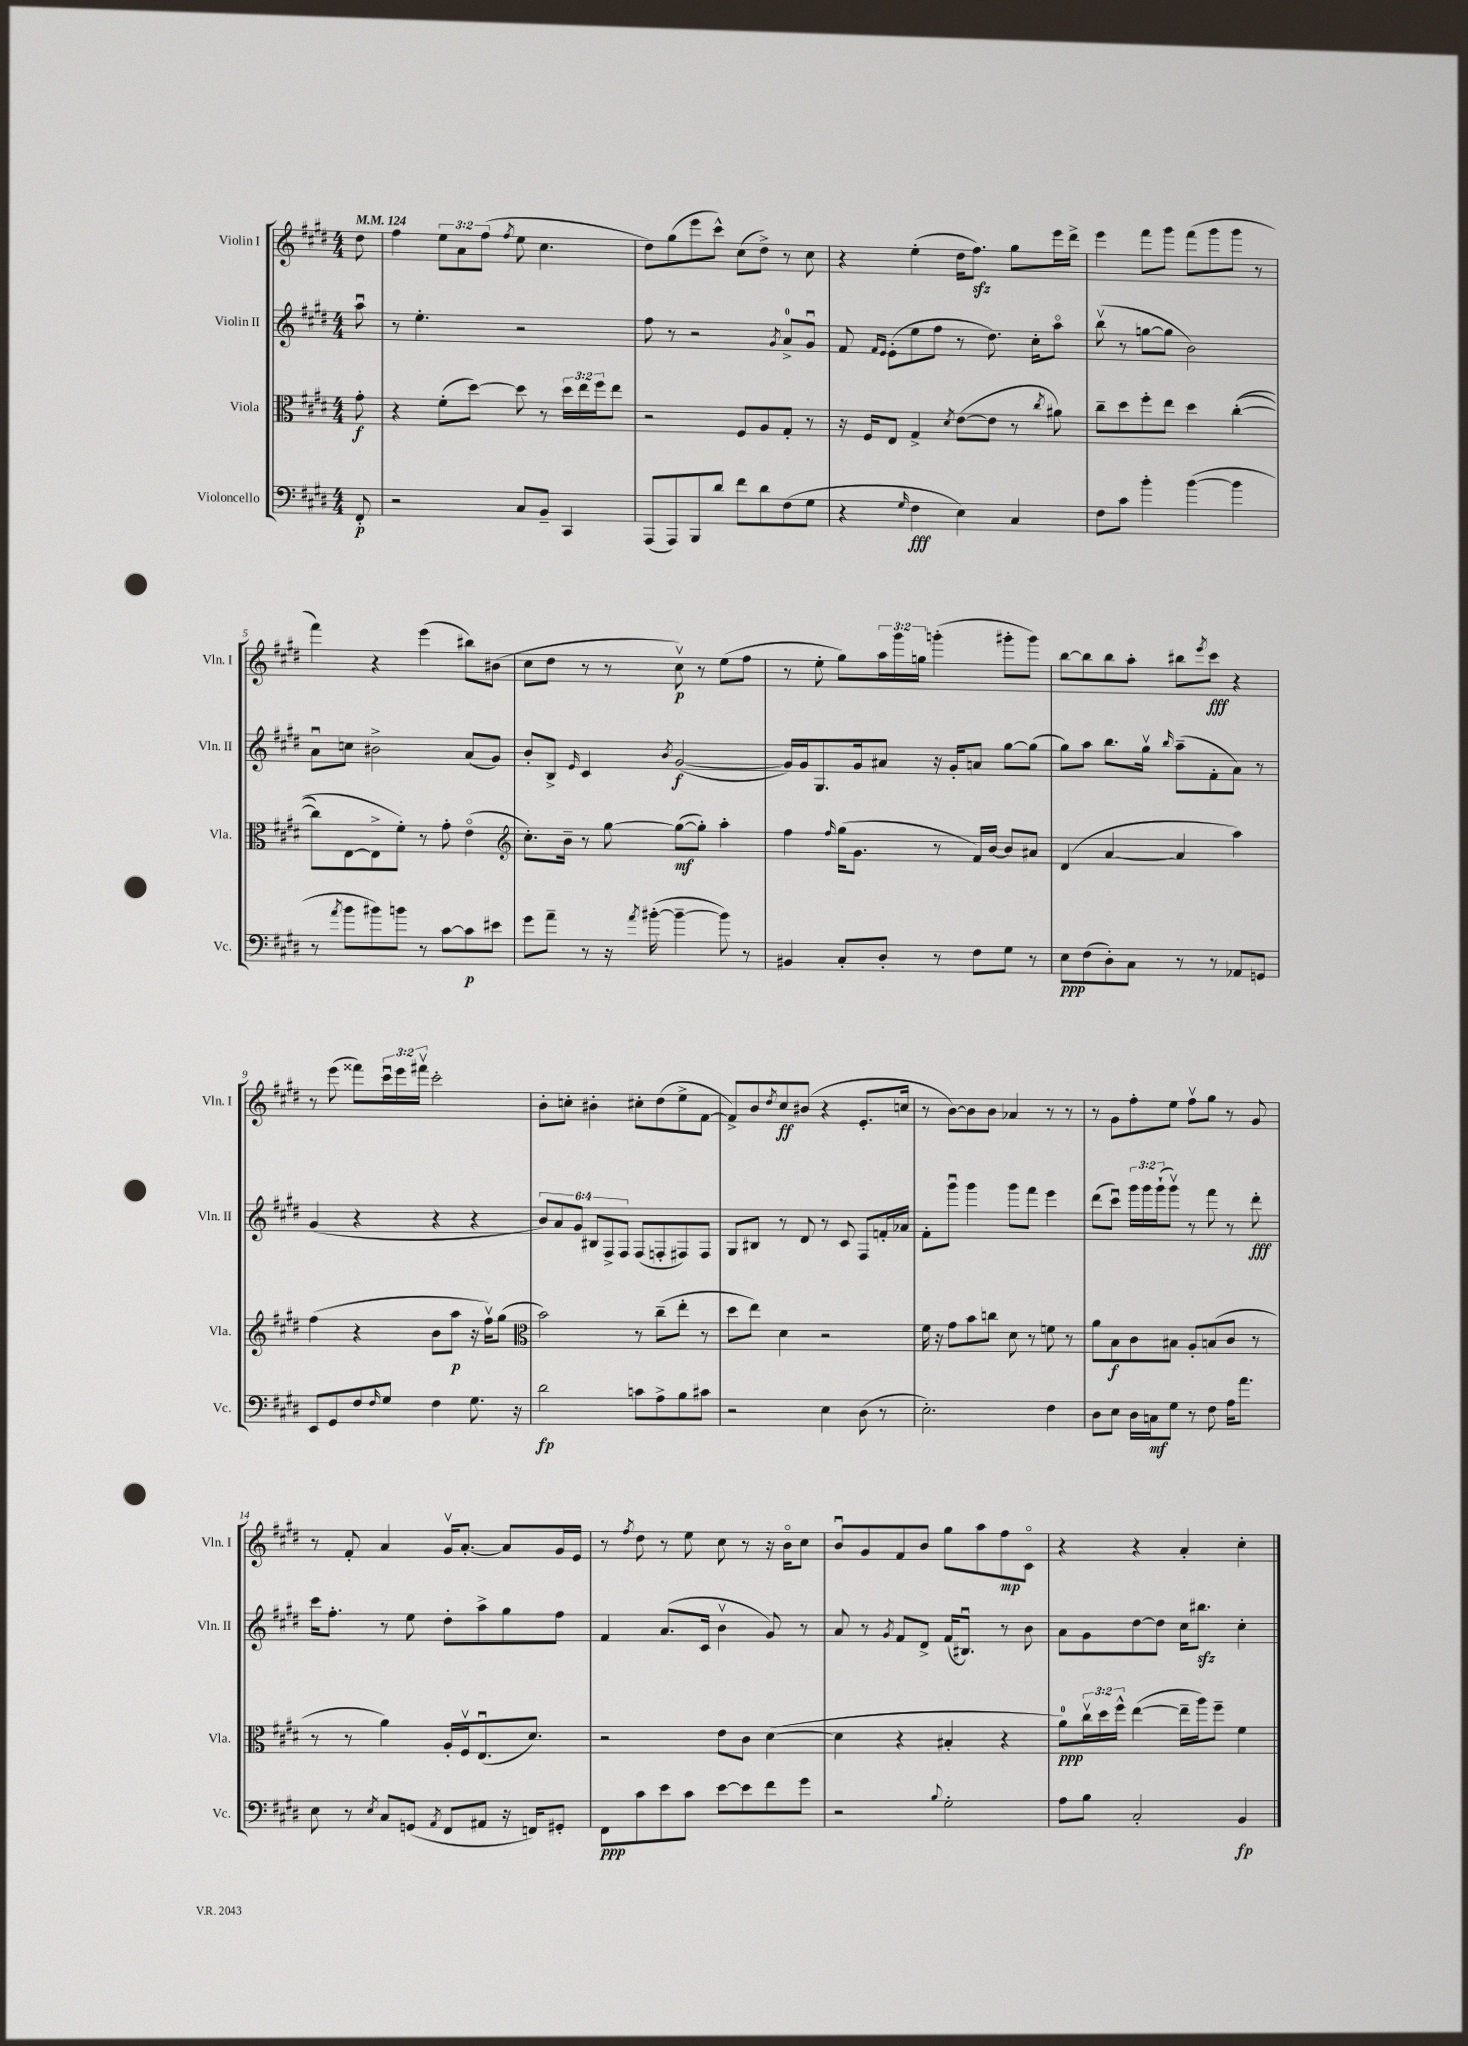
<<
\new StaffGroup <<
\new Staff = "s0" \with { instrumentName = "Violin I" shortInstrumentName = "Vln. I" } {
    \clef treble \key e \major \numericTimeSignature \time 4/4 \override Staff.TupletNumber.text = #tuplet-number::calc-fraction-text \partial 8 \tempo 4 = 124
    dis''8 |
    fis''4 \tuplet 3/2 { e''8 a'8 fis''8( } \acciaccatura { fis''8 } e''8 cis''4. |
    dis''8) gis''8( e'''8 cis'''8-^) cis''8( dis''8->) r8 cis''8 |
    r4 e''4-.( dis''16 fis''8.\sfz) gis''8 e'''16 dis'''16-> |
    e'''4 fis'''8 gis'''8 fis'''8( gis'''8 gis'''8 r8 |
    fis'''4) r4 e'''4( bis''8) bis'8( |
    cis''8 dis''8 r8 r8 cis''8\upbow\p) r8 e''8( fis''8 |
    r8 e''8-. gis''8) \tuplet 3/2 { a''16 gis'''16 g''16 } g'''4-.( gis'''8-. gis'''8) |
    b''8~ b''8 b''8 a''8-. bis''8 \acciaccatura { e'''8 } cis'''8\fff r4 |
    r8 e'''8( fisis'''8) \tuplet 3/2 { cis'''16\downbow e'''16 fis'''16\upbow } cis'''2-. |
    b'8-. c''8-. bis'4-. cis''8-. dis''8( e''8-> fis'8~ |
    fis'8->) b'8 \acciaccatura { dis''8 } cis''8\ff bis'8( r4 e'8.-. c''16 |
    r8 b'8~) b'8 b'8 aes'4 r8 r8 |
    r8 gis'8 fis''8-. e''8 fis''8\upbow gis''8 r8 gis'8 |
    r8 fis'8-. a'4 gis'16\upbow a'8.~-. a'8 gis'16 e'16 |
    r8 \acciaccatura { fis''8 } dis''8 r8 e''8 cis''8 r8 r16 b'16\flageolet cis''8 |
    b'8\downbow gis'8 fis'8 b'8 gis''8 a''8 fis''8\mp cis'8\flageolet |
    r4 r4 a'4-. cis''4-. \bar "|." |
}
\new Staff = "s1" \with { instrumentName = "Violin II" shortInstrumentName = "Vln. II" } {
    \clef treble \key e \major \numericTimeSignature \time 4/4 \override Staff.TupletNumber.text = #tuplet-number::calc-fraction-text \partial 8
    a''8\downbow |
    r8 e''4.-. r2 |
    fis''8 r8 r2 \acciaccatura { gis'8 } a'8-0-> gis'8\downbow |
    fis'8 \grace { fis'16 e'16 } e'8-.( e''8 fis''8 r8 dis''8.) cis''16-. a''8\flageolet |
    b''8\upbow( r8 g''8~ g''8 b'2) |
    a'8\downbow c''8 bis'2-> a'8( gis'8) |
    b'8-. b8-> \grace { e'16 } cis'4 \acciaccatura { b'8 } gis'2~\f( |
    gis'16) gis'16 gis8. gis'16 ais'8 r16 gis'16-. a'8 gis''8~ gis''8( |
    gis''8) a''8 b''8. gis''16\upbow \grace { b''16 } a''8--( fis'8-. a'8) r8 |
    gis'4( r4 r4 r4 |
    \tuplet 6/4 { b'8) a'8 gis'8 bis8 fis8-> fis8 } fis8( f8-. fis8) fis8 |
    gis8 bis8 r8 dis'8 r8 cis'8 fis8 f'16-. aes'16 |
    fis'8-. gis'''8\downbow gis'''4 gis'''8 fis'''8 e'''4 |
    dis'''8( cis'''8\downbow) \tuplet 3/2 { gis'''16 gis'''16 gis'''16-!( } gis'''8\upbow) r8 fis'''8 r8 dis'''8-.\fff |
    cis'''16 fis''8.-. r8 e''8 dis''8-. a''8-> gis''8 fis''8 |
    fis'4 a'8.( cis'16 b'4\upbow gis'8) r8 |
    a'8 r8 \acciaccatura { gis'8 } fis'8 dis'8-> fis'16( bis8.\downbow) r8 b'8 |
    a'8 gis'8 dis''8~ dis''8 cis''16 bis''8.\sfz cis''4-. \bar "|." |
}
\new Staff = "s2" \with { instrumentName = "Viola" shortInstrumentName = "Vla." } {
    \clef alto \key e \major \numericTimeSignature \time 4/4 \override Staff.TupletNumber.text = #tuplet-number::calc-fraction-text \partial 8
    gis'8-.\f |
    r4 fis'8-.( dis''8~) dis''8 r8 \tuplet 3/2 { dis''16 e''16 fis''16 } e''8 |
    r2 fis8 a8 gis8-. r8 |
    r16 fis16 e8 gis4-> \acciaccatura { dis'8 } e'8~( e'8 r8 \acciaccatura { cis''8 } ais'8) |
    cis''8-- dis''8 fis''8-. e''8 dis''4 cis''4~-.(\( |
    cis''8) e8~ e8-> fis'8-.\) r8 gis'8-. e'4\flageolet( |
    \clef treble cis''8.-.) b'16-- r8 gis''8~ gis''8~\mf( gis''8-.) a''4-. |
    fis''4 \grace { fis''16 } gis''16( gis'8. r8 fis'16) b'16~ b'8 ais'8 |
    dis'4( a'4~ a'4 a''4) |
    fis''4( r4 b'8 a''8\p r16 fis''16\upbow) gis''8( |
    \clef alto b'2) r8 cis''8--( e''8-. r8 |
    dis''8 e''8) dis'4 r2 |
    fis'16 r16 gis'8 b'8 c''8 dis'8 r8 f'8 r8 |
    a'8 b8\f cis'8 bis8 a8-. b8( cis'8 r8 |
    r8 r8 a'4) a16-. fis16\upbow e8.\downbow( dis'8.) |
    r2 e'8 cis'8 dis'4~( |
    dis'4 r4 bis4-. r4 |
    a'8-0\ppp) \tuplet 3/2 { cis''16\upbow dis''16 fis''16-^ } e''4~( e''16-- a''16) fis''8-- fis'4 \bar "|." |
}
\new Staff = "s3" \with { instrumentName = "Violoncello" shortInstrumentName = "Vc." } {
    \clef bass \key e \major \numericTimeSignature \time 4/4 \partial 8
    fis,8-.\p |
    r2 cis8 b,8-- cis,4 |
    a,,8( a,,8) b,,8 dis'8 fis'8 dis'8 fis8( gis8 |
    r4 \grace { gis16 } fis4\fff e4) cis4 |
    fis8 cis'8 b'4-. b'4~( b'4 |
    r8 \acciaccatura { a'8 } b'8 bis'8) b'8 r8 cis'8~ cis'8\p eis'8 |
    gis'8 a'8-- r8 r16 \acciaccatura { a'8 } bis'16~-.( bis'4~-- bis'8) r8 |
    bis,4 cis8-. dis8-. r8 fis8 gis8 r8 |
    e8\ppp fis8( dis8-.) cis8 r8 r8 aes,8 g,8 |
    e,8 gis,8 fis8 \grace { fis16 } gis8 fis4 gis8. r16 |
    dis'2\fp c'8 a8-> b8 cis'8 |
    r2 e4 dis8( r8 |
    e2.-.) fis4 |
    dis8 e8 dis16 c16\mf gis8 r8 fis8 a16 a'8. |
    e8 r8 \acciaccatura { e8 } cis8 g,8( \acciaccatura { a,8 } fis,8 ais,8 r16 f,16) gis,8-. |
    fis,8\ppp cis'8 e'8 cis'8 e'8~ e'8 fis'8 gis'8 |
    r2 \appoggiatura { b8 } gis2-. |
    a8 b8 cis2-. b,4\fp \bar "|." |
}
>>
>>
